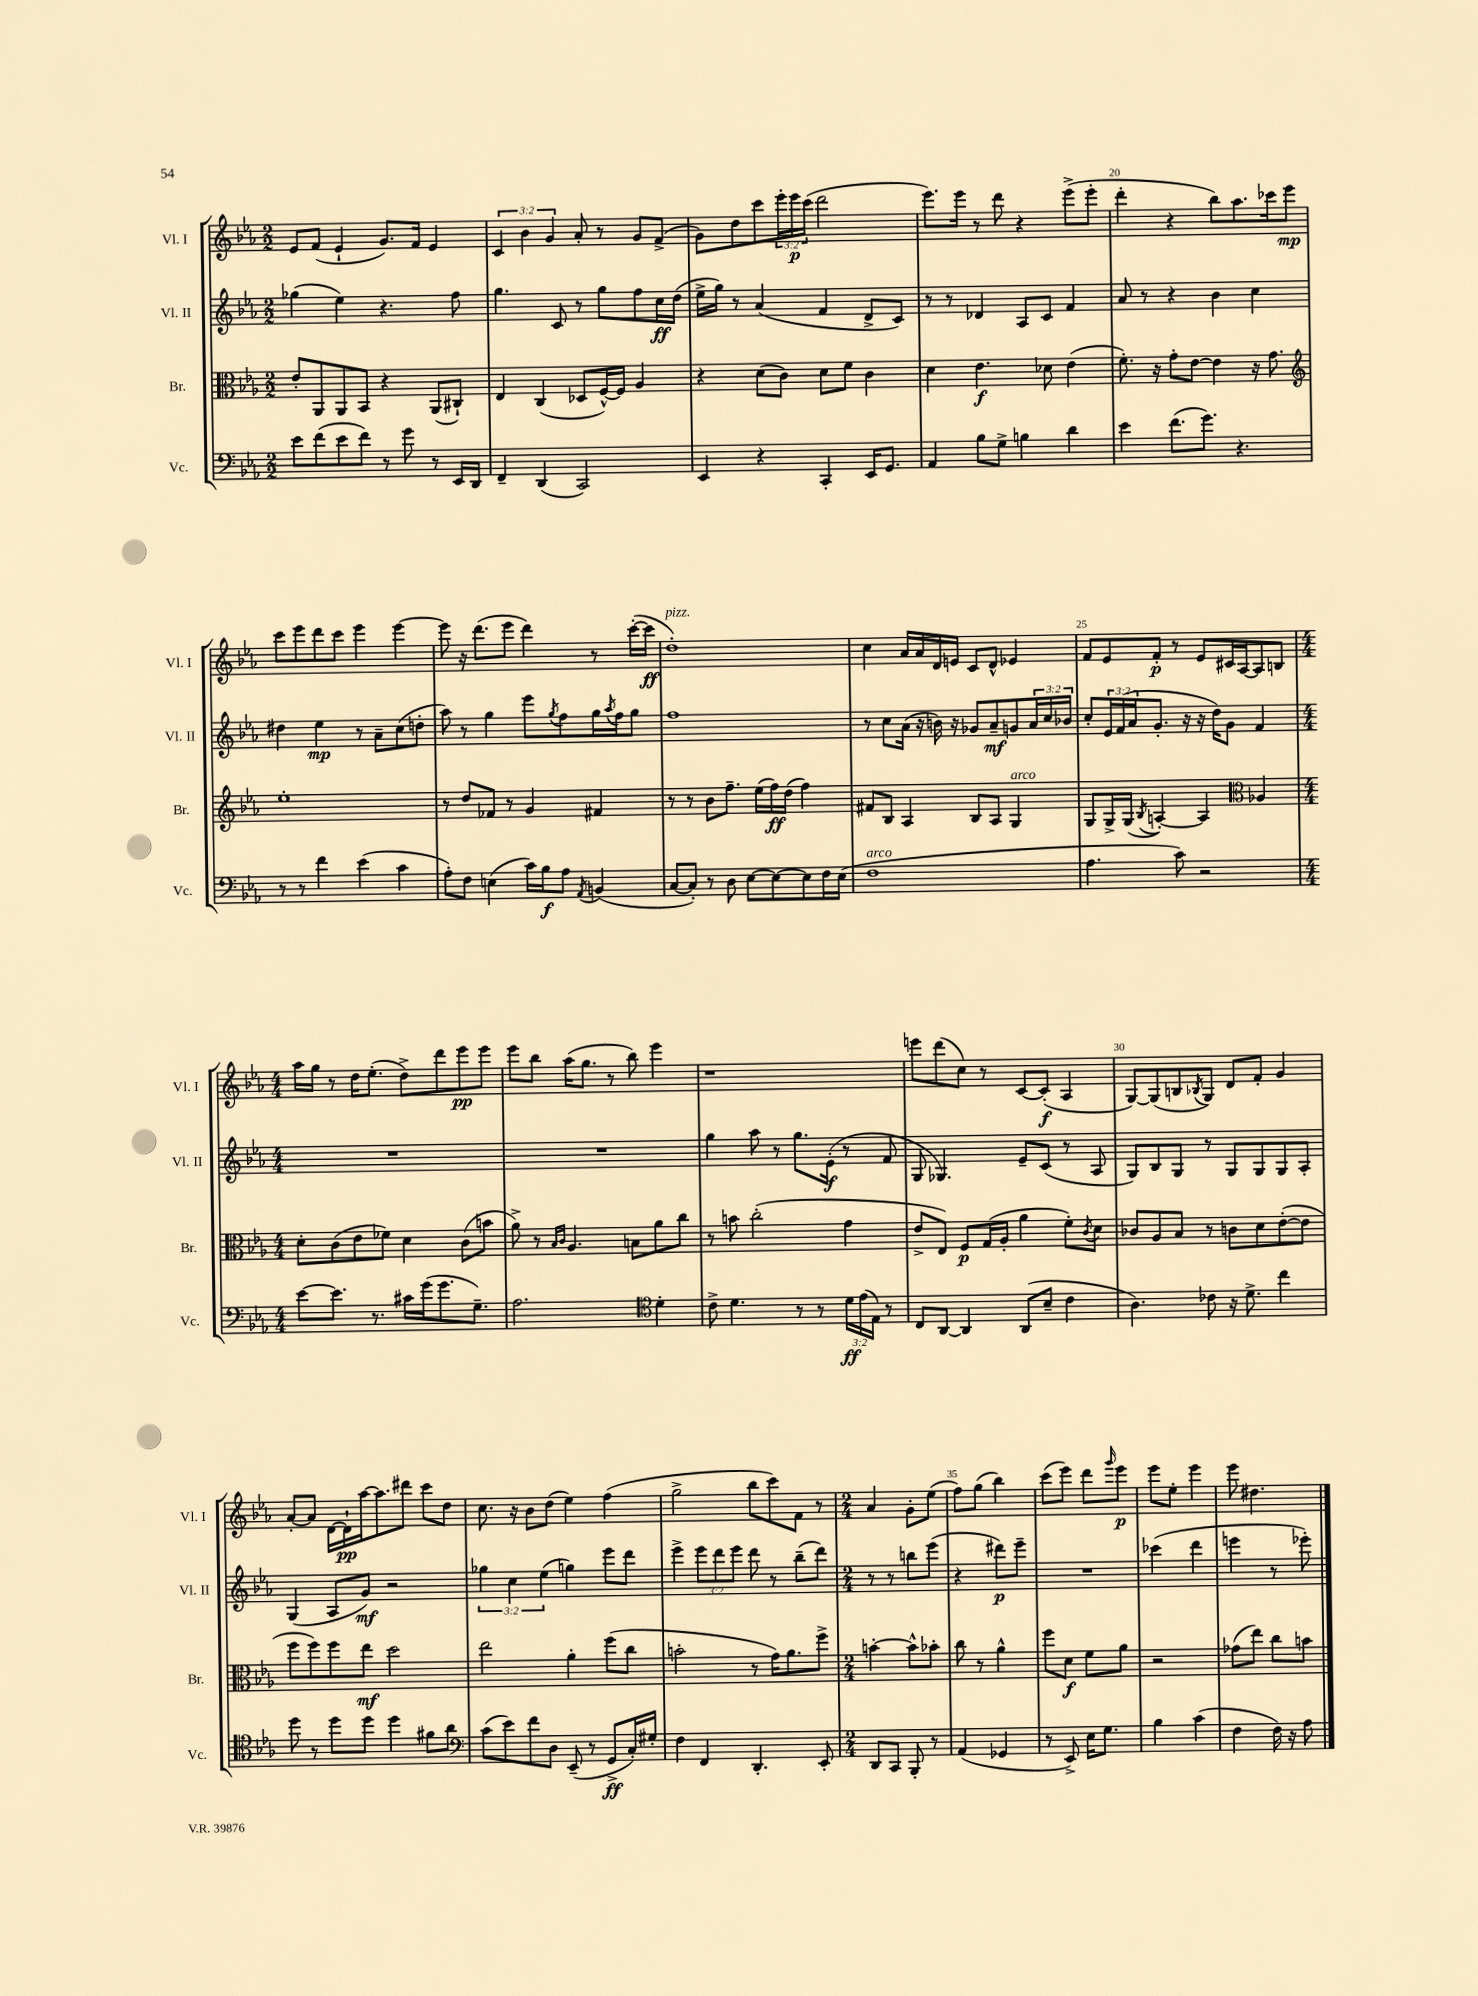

**kern	**dynam	**kern	**dynam	**kern	**dynam	**kern	**dynam
*part4	*part4	*part3	*part3	*part2	*part2	*part1	*part1
*staff4	*staff4	*staff3	*staff3	*staff2	*staff2	*staff1	*staff1
*I"Vc.	*	*I"Br.	*	*I"Vl. II	*	*I"Vl. I	*
*I'Vc.	*	*I'Br.	*	*I'Vl. II	*	*I'Vl. I	*
*clefF4	*	*clefC3	*	*clefG2	*	*clefG2	*
*k[b-e-a-]	*	*k[b-e-a-]	*	*k[b-e-a-]	*	*k[b-e-a-]	*
*M2/2	*	*M2/2	*	*M2/2	*	*M2/2	*
=16	=16	=16	=16	=16	=16	=16	=16
8e-\L	.	8e-'/L	.	(4gg-X\	.	8e-/L	.
(8f\	.	8AA-/	.	.	.	(8f/J	.
8e-\	.	8AA-/	.	4ee-\)	.	4e-`/	.
8f\J)	.	8BB-/J	.	.	.	.	.
8r	.	4r	.	4.r	.	8.g/L)	.
8g\	.	.	.	.	.	.	.
.	.	.	.	.	.	16f/Jk	.
8r	.	(8AA-/L	.	.	.	4e-/	.
16EE-/LL	.	8C#X`/J)	.	8ff\	.	.	.
16DD/JJ	.	.	.	.	.	.	.
=17	=17	=17	=17	=17	=17	=17	=17
4FF~/	.	4E-/	.	4.gg\	.	6c/	.
.	.	.	.	.	.	6b-\	.
(4DD/	.	(4C/	.	.	.	.	.
.	.	.	.	.	.	6g/	.
.	.	.	.	8c/	.	.	.
2CC/)	.	8D-X/L	.	8r	.	8a-'/	.
.	.	[16F^^/L)	.	8gg\L	.	8r	.
.	.	16F/JJ]	.	.	.	.	.
.	.	4A-/	.	8ff\	.	8g/L	.
.	.	.	.	16cc\L	ff	(8f^/J	.
.	.	.	.	(16dd\JJ	.	.	.
=18	=18	=18	=18	=18	=18	=18	=18
4EE-/	.	4r	.	16ee-^\LL	.	8g\L)	.
.	.	.	.	16gg\JJ)	.	.	.
.	.	.	.	8r	.	8dd\	.
4r	.	(8d\L	.	(4a-/	.	8ccc\	.
.	.	8c\J)	.	.	.	24eee-'\L	.
.	.	.	.	.	.	24eee-\	p
.	.	.	.	.	.	(24ccc\JJ	.
4CC'/	.	8d\L	.	4f/	.	2ddd\	.
.	.	8f\J	.	.	.	.	.
16EE-/KL	.	4c\	.	8d^/L	.	.	.
8.GG/J	.	.	.	.	.	.	.
.	.	.	.	8c/J)	.	.	.
=19	=19	=19	=19	=19	=19	=19	=19
4AA-/	.	4d\	.	8r	.	8.eee-\L)	.
.	.	.	.	8r	.	.	.
.	.	.	.	.	.	16eee-\Jk	.
8B-\L	.	4.e-\	f	4d-X/	.	8r	.
8G^\J	.	.	.	.	.	8ddd\	.
4Bn\	.	.	.	8A-/L	.	4r	.
.	.	8d-X\	.	8c/J	.	.	.
4d\	.	(4e-\	.	4f/	.	(8eee-^\L	.
.	.	.	.	.	.	8eee-'\J	.
=20	=20	=20	=20	=20	=20	=20	=20
4e-\	.	8.f'\)	.	8a-/	.	4ddd'\	.
.	.	.	.	8r	.	.	.
.	.	16r	.	.	.	.	.
(8.f\L	.	8g'\L	.	4r	.	4r	.
.	.	[8e-\J	.	.	.	.	.
8.g\J)	.	.	.	.	.	.	.
.	.	4e-\]	.	4b-\	.	8bb-\L)	.
4.r	.	.	.	.	.	8.aa-\	.
.	.	16r	.	4cc\	.	.	.
.	.	8.g\	.	.	.	16ccc-X\k	.
.	.	.	.	.	.	8eee-\J	mp
!!LO:LB:g=z
=21	=21	=21	=21	=21	=21	=21	=21
*	*	*clefG2	*	*	*	*	*
8r	.	1ee-'	.	4dd#X\	.	8ccc\L	.
8r	.	.	.	.	.	8eee-\	.
4f\	.	.	.	4ee-\	mp	8ddd\	.
.	.	.	.	.	.	8ccc\J	.
(4e-\	.	.	.	8r	.	4eee-\	.
.	.	.	.	8a-~\L	.	.	.
4c\	.	.	.	(8cc\	.	[4eee-\	.
.	.	.	.	8ddn'\J	.	.	.
=22	=22	=22	=22	=22	=22	=22	=22
8A-'\L)	.	8r	.	8aa-\)	.	8eee-\]	.
8F\J	.	8dd/L	.	8r	.	16r	.
.	.	.	.	.	.	(8.ddd\L	.
(4En\	.	8f-X/J	.	4gg\	.	.	.
.	.	8r	.	.	.	8eee-\J	.
16c\LL)	.	4g/	.	8eee-\L	.	4ddd\)	.
16B-\J	f	.	.	.	.	.	.
.	.	.	.	8qgg/	.	.	.
8A-\J	.	.	.	8ff\	.	.	.
8qAA-/	.	.	.	.	.	.	.
(4BBn/	.	4f#X/	.	16gg\L	.	8r	.
.	.	.	.	8qaa-/	.	.	.
.	.	.	.	16ff\J	.	.	.
.	.	.	.	8gg\J	.	([16ccc'\LL	.
.	.	.	.	.	.	16ccc\JJ]	ff
=23	=23	=23	=23	=23	=23	=23	=23
!	!	!	!	!	!	!LO:TX:a:i:t=pizz.	!
[8C/L	.	8r	.	1ff	.	1dd')	.
8C'/J])	.	8r	.	.	.	.	.
8r	.	8b-\L	.	.	.	.	.
8D\	.	8.ff~\J	.	.	.	.	.
[8E-\L	.	.	.	.	.	.	.
.	.	(16ee-\LL	.	.	.	.	.
8E-\_	.	16ff\)	ff	.	.	.	.
.	.	(16dd\JJ	.	.	.	.	.
8E-\]	.	4ff\)	.	.	.	.	.
16F\L	.	.	.	.	.	.	.
(16E-\JJ	.	.	.	.	.	.	.
=24	=24	=24	=24	=24	=24	=24	=24
!LO:TX:a:i:t=arco	!	!	!	!	!	!	!
1F	.	8f#X/L	.	8r	.	4cc\	.
.	.	8B-/J	.	8cc\L	.	.	.
.	.	4A-/	.	(16a-\Jk	.	16a-/LL	.
.	.	.	.	16r	.	16a-/	.
.	.	.	.	16bn\)	.	16d/	.
.	.	.	.	16r	.	16en/JJ	.
.	.	8B-/L	.	8g-X/L	.	8c/L	.
.	.	8A-/J	.	8a-~/	mf	8d^^/J	.
!	!	!LO:TX:a:i:t=arco	!	!	!	!	!
.	.	4G/	.	8gn/	.	4e-X/	.
.	.	.	.	24a-/L	.	.	.
.	.	.	.	24cc/	.	.	.
.	.	.	.	24b-X/JJ	.	.	.
=25	=25	=25	=25	=25	=25	=25	=25
4.A-\	.	8G/L	.	8cc'/L	.	8f/L	.
.	.	16G^/L	.	24e-/L	.	8e-/	.
.	.	.	.	(24f/	.	.	.
.	.	(16G/JJ	.	.	.	.	.
.	.	.	.	24a-/J	.	.	.
.	.	8qB-/	.	.	.	.	.
.	.	[4An'/)	.	8.g'/J	.	8f'/J	p
8c\)	.	.	.	.	.	8r	.
.	.	.	.	16r	.	.	.
2r	.	4A/]	.	16r	.	8e-/L	.
.	.	.	.	16dd\KL)	.	.	.
.	.	.	.	8g\J	.	16c#X/L	.
.	.	.	.	.	.	[16A-/J	.
*	*	*clefC3	*	*	*	*	*
.	.	4A-X/	.	4f/	.	8A-/]	.
.	.	.	.	.	.	8Bn/J	.
!!LO:LB:g=z
=26	=26	=26	=26	=26	=26	=26	=26
*M4/4	*	*M4/4	*	*M4/4	*	*M4/4	*
[8e-\L	.	8d'\L	.	1r	.	16aa-\LL	.
.	.	.	.	.	.	16gg\JJ	.
8.e-\J]	.	(8c\	.	.	.	8r	.
.	.	8e-\	.	.	.	16dd\KL	.
8.r	.	.	.	.	.	(8.ee-'\J	.
.	.	8f-X\J)	.	.	.	.	.
16c#X\LL	.	4d\	.	.	.	8dd^\L)	.
(16g\J	.	.	.	.	.	.	.
8.g\	.	.	.	.	.	8ddd\	.
.	.	(8c\L	.	.	.	8eee-\	pp
8.G~\J)	.	.	.	.	.	.	.
.	.	8bn\J	.	.	.	8eee-\J	.
=27	=27	=27	=27	=27	=27	=27	=27
2.A-\	.	8a-^\)	.	1r	.	8eee-\L	.
.	.	8r	.	.	.	8bb-\J	.
.	.	16qqB-/LL	.	.	.	.	.
.	.	16qqc/JJ	.	.	.	.	.
.	.	4.A-/	.	.	.	(16aa-\KL	.
.	.	.	.	.	.	8.gg\J	.
.	.	.	.	.	.	8r	.
.	.	8Bn\L	.	.	.	8bb-\)	.
*clefC4	*	*	*	*	*	*	*
4d'\	.	8a-\	.	.	.	4eee-\	.
.	.	8cc\J	.	.	.	.	.
=28	=28	=28	=28	=28	=28	=28	=28
8c^\	.	8r	.	4gg\	.	1r	.
4.d\	.	8bn\	.	.	.	.	.
.	.	(2cc'\	.	8aa-\	.	.	.
.	.	.	.	8r	.	.	.
8r	.	.	.	8.gg\L	.	.	.
8r	.	.	.	.	.	.	.
.	.	.	.	(16e-'\Jk	f	.	.
24d\LL	ff	4g\	.	8r	.	.	.
(24e-\	.	.	.	.	.	.	.
24E-\JJ)	.	.	.	.	.	.	.
8r	.	.	.	8f/	.	.	.
=29	=29	=29	=29	=29	=29	=29	=29
8C/L	.	8e-^/L	.	8G/	.	8eeen\L	.
[8AA-/J	.	8E-/J)	.	4.G-X/)	.	(8ddd\	.
4AA-/]	.	8F/L	p	.	.	8cc\J)	.
.	.	(16G/L	.	.	.	8r	.
.	.	16A-'/JJ	.	.	.	.	.
(8AA-/L	.	4a-\	.	8e-~/L	.	[8c/L	.
8B-~/J	.	.	.	(8c/J	.	(8c'/J]	f
4c\	.	8f'\L)	.	8r	.	4A-/	.
.	.	8qc/	.	.	.	.	.
.	.	8d\J	.	8A-/	.	.	.
=30	=30	=30	=30	=30	=30	=30	=30
4.A-\)	.	8c-X/L	.	8G/L)	.	[8G/L)	.
.	.	8A-/	.	8B-/	.	(8G/]	.
.	.	8B-/J	.	8G/J	.	8Bn/	.
.	.	.	.	.	.	8qB-X/	.
8c-X\	.	8r	.	8r	.	8G/J)	.
16r	.	8cn\L	.	8G/L	.	8d/L	.
8.d^\	.	.	.	.	.	.	.
.	.	8d\	.	8G/	.	8f'/J	.
4cc\	.	([8e-'\	.	8G/	.	4g/	.
.	.	8e-\J]	.	8A-'/J	.	.	.
!!LO:LB:g=z
=31	=31	=31	=31	=31	=31	=31	=31
8dd\	.	8ff\L	.	(4G/	.	[8a-'/L	.
8r	.	8ff\)	.	.	.	8a-/J]	.
8dd\L	.	8ff\	.	8A-/L	.	[16d\LL	.
.	.	.	.	.	.	16d`\]	pp
8dd\J	.	8ee-\J	mf	8g/J)	mf	[16aa-\J	.
.	.	.	.	.	.	8.aa-\]	.
4dd\	.	2dd\	.	2r	.	.	.
.	.	.	.	.	.	8ddd#X\J	.
8f#X\L	.	.	.	.	.	8ccc\L	.
8a-\J	.	.	.	.	.	8dd\J	.
=32	=32	=32	=32	=32	=32	=32	=32
*clefF4	*	*	*	*	*	*	*
(8c\L	.	2ee-\	.	6gg-X\	.	8.cc\	.
8e-\)	.	.	.	.	.	.	.
.	.	.	.	6cc\	.	.	.
.	.	.	.	.	.	16r	.
8f\	.	.	.	.	.	8b-\L	.
.	.	.	.	(6ee-\	.	.	.
8D\J	.	.	.	.	.	(8dd\J	.
(8EE-~/	.	4a-'\	.	4ggn\)	.	4ee-\)	.
8r	.	.	.	.	.	.	.
8GG^/L	ff	(8ff\L	.	8eee-\L	.	(4ff\	.
16C'/L)	.	8cc\J	.	8ddd\J	.	.	.
16G#X'/JJ	.	.	.	.	.	.	.
=33	=33	=33	=33	=33	=33	=33	=33
4F\	.	2bn'\	.	4eee-^\	.	2gg^\	.
4FF/	.	.	.	12eee-\L	.	.	.
.	.	.	.	12ddd\	.	.	.
.	.	.	.	12eee-\J	.	.	.
4.DD'/	.	8r	.	8ddd\	.	8bb-\L	.
.	.	16g\KL)	.	8r	.	8ccc\)	.
.	.	8.a-\	.	.	.	.	.
.	.	.	.	(8bb-~\L	.	8f\J	.
8EE-'/	.	8ff^\J	.	8ddd\J)	.	8r	.
=34	=34	=34	=34	=34	=34	=34	=34
*M2/4	*	*M2/4	*	*M2/4	*	*M2/4	*
8DD/L	.	[4bn'\	.	8r	.	4a-/	.
8CC/J	.	.	.	8r	.	.	.
8BBB-'/	.	8b^^\L]	.	8bbn\L	.	8g'\L	.
8r	.	8b-X'\J	.	(8eee-\J	.	(8ee-\J	.
=35	=35	=35	=35	=35	=35	=35	=35
(4AA-/	.	8cc\	.	4r	.	8ff\L)	.
.	.	8r	.	.	.	(8gg\J	.
4GG-X/	.	4a-^^\	.	8ddd#X\L)	p	4bb-\)	.
.	.	.	.	8eee-~\J	.	.	.
=36	=36	=36	=36	=36	=36	=36	=36
8r	.	8ff\L	.	2r	.	(8ccc\L	.
8EE-^/)	.	8d\J	f	.	.	8eee-\J)	.
16E-\KL	.	8f\L	.	.	.	8ddd\L	.
8.G\J	.	.	.	.	.	.	.
.	.	.	.	.	.	16qqggg/	.
.	.	8a-\J	.	.	.	8eee-\J	p
=37	=37	=37	=37	=37	=37	=37	=37
4B-\	.	2r	.	(4ccc-X\	.	8eee-\L	.
.	.	.	.	.	.	8ee-'\J	.
(4c\	.	.	.	4ddd\	.	4eee-\	.
=38	=38	=38	=38	=38	=38	=38	=38
4F\	.	(8g-X\L	.	4eeen\	.	8eee-\	.
.	.	8ee-\J)	.	.	.	4.dd#X\	.
16F\)	.	8cc\L	.	8r	.	.	.
16r	.	.	.	.	.	.	.
8A-\	.	8bn\J	.	8eee-X'\)	.	.	.
==	==	==	==	==	==	==	==
*-	*-	*-	*-	*-	*-	*-	*-
